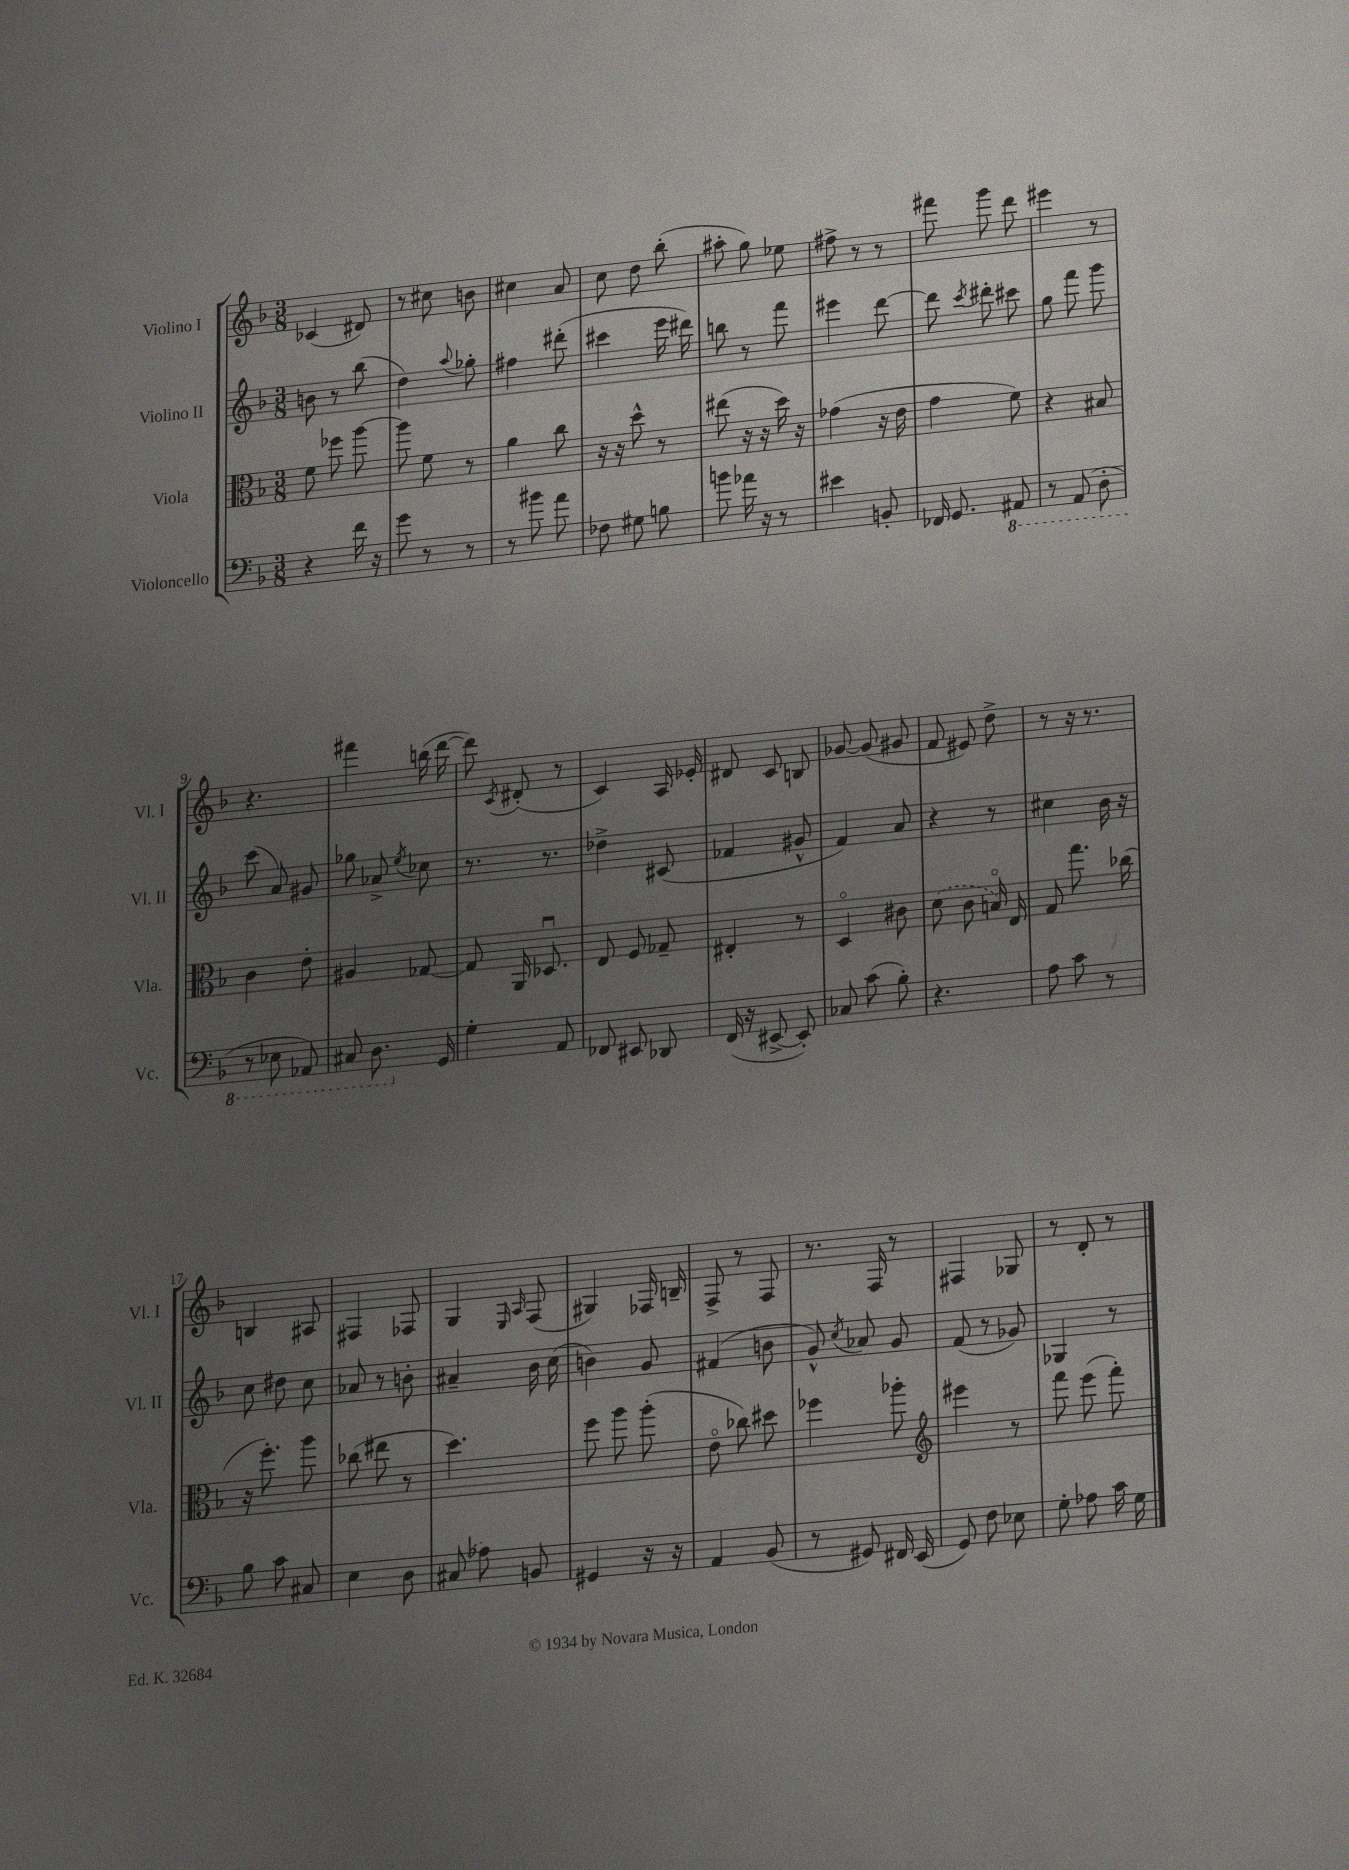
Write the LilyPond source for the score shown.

<<
\new StaffGroup <<
\new Staff = "s0" \with { instrumentName = "Violino I" shortInstrumentName = "Vl. I" } {
    \clef treble \key f \major \numericTimeSignature \time 3/8
    \autoBeamOff ces'4( dis'8) |
    r8 cis''8 b'8 |
    cis''4 a'8 |
    c''8 d''8 bes''8-.( |
    ais''8-. g''8) ees''8 |
    fis''8-> r8 r8 |
    fis'''8 g'''8 d'''8 |
    eis'''4 r8 |
    r4. |
    fis'''4 b''16( d'''16~ |
    d'''8) \acciaccatura { c'8 } dis'8-.( r8 |
    c'4) a16 ees'16-. |
    dis'8 c'8 b8 |
    ges'8~ ges'8( gis'8 |
    f'8 eis'8) d''8-> |
    r8 r16 r8. |
    b4 ais8 |
    fis4 fes8 |
    g4 \grace { e16 a16 } f8( |
    gis4) fes16 b16-- |
    f8-> r8 f8 |
    r8. f16 r8 |
    fis4 ges8 |
    r8 d'8-. r8 \bar "|." |
}
\new Staff = "s1" \with { instrumentName = "Violino II" shortInstrumentName = "Vl. II" } {
    \clef treble \key f \major \numericTimeSignature \time 3/8
    \autoBeamOff b'8 r8 bes''8( |
    d''4) \appoggiatura { a''8 } ges''8-. |
    fis''4 dis'''8-.( |
    cis'''4 e'''16 dis'''16) |
    b''8 r8 f'''8 |
    eis'''4 d'''8~ |
    d'''8 \acciaccatura { c'''8 } dis'''8-. cis'''8 |
    g''8 f'''8 g'''8 |
    c'''8( a'8) gis'8 |
    ges''8 aes'8-> \acciaccatura { e''8 } ces''8 |
    r8. r8. |
    des''4-> cis'8( |
    fes'4 gis'8-^ |
    f'4) a'8 |
    r4 r8 |
    cis''4 bes'16 r16 |
    c''8 dis''8 c''8 |
    aes'8 r8 b'8-. |
    ais'4-- bes'16 c''16( |
    b'4) g'8 |
    fis'4( b'8 |
    g'8-^) \acciaccatura { c''8 } aes'8 g'8 |
    f'8( r8 ges'8) |
    ges4 r8 \bar "|." |
}
\new Staff = "s2" \with { instrumentName = "Viola" shortInstrumentName = "Vla." } {
    \clef alto \key f \major \numericTimeSignature \time 3/8
    \autoBeamOff f'8 fes''8 a''8~ |
    a''8 f'8 r8 |
    a'4 c''8 |
    r16 r16 d''8-^ r8 |
    eis''8( r16 r16 d''16) r16 |
    ges'4( r16 e'16 |
    g'4 f'8) |
    r4 bis8 |
    c'4 e'8-. |
    ais4 ges8~ |
    ges8 a,16 des8.\downbow |
    e8 f8 ges8-- |
    eis4-. r8 |
    d4\flageolet cis'8 |
    \once \slurDashed d'8( c'8 b16\flageolet) e16 |
    g8 g''8. ces''16( |
    r16 f''8.-.) a''8 |
    ces''8( eis''8 r8 |
    d''4.) |
    f''8 a''8 a''8-.( |
    e'8\flageolet ces''8) dis''8 |
    fes''4 aes''8-. |
    \clef treble eis'''4 r8 |
    f'''8 e'''8( f'''8-.) \bar "|." |
}
\new Staff = "s3" \with { instrumentName = "Violoncello" shortInstrumentName = "Vc." } {
    \clef bass \key f \major \numericTimeSignature \time 3/8
    \autoBeamOff r4 f'16 r16 |
    g'8 r8 r8 |
    r8 bis'8 a'8 |
    fes8 gis8 b8 |
    b'8 aes'16 r16 r8 |
    eis'4 b,8-. |
    fes,16 g,8. \ottava #-1 ais,,8 |
    r8 a,,8( d,8-. |
    r8 ees,8 aes,,8) |
    cis,8 d,8. \ottava #0 g,16 |
    g4-. a,8 |
    fes,8 eis,8 des,8 |
    f,16( r16 eis,8~-> eis,8-.) |
    ces8 c'8( bes8-.) |
    r4. |
    a8 c'8 r8 |
    bes8 c'8 cis8 |
    e4 d8 |
    \once \slurDashed cis8( aes8) b,8 |
    gis,4 r16 r16 |
    a,4 bes,8( |
    r8 gis,8) fis,16 e,16( |
    g,8) f8 ees8 |
    g8-. aes8 c'16 g16 \bar "|." |
}
>>
>>
